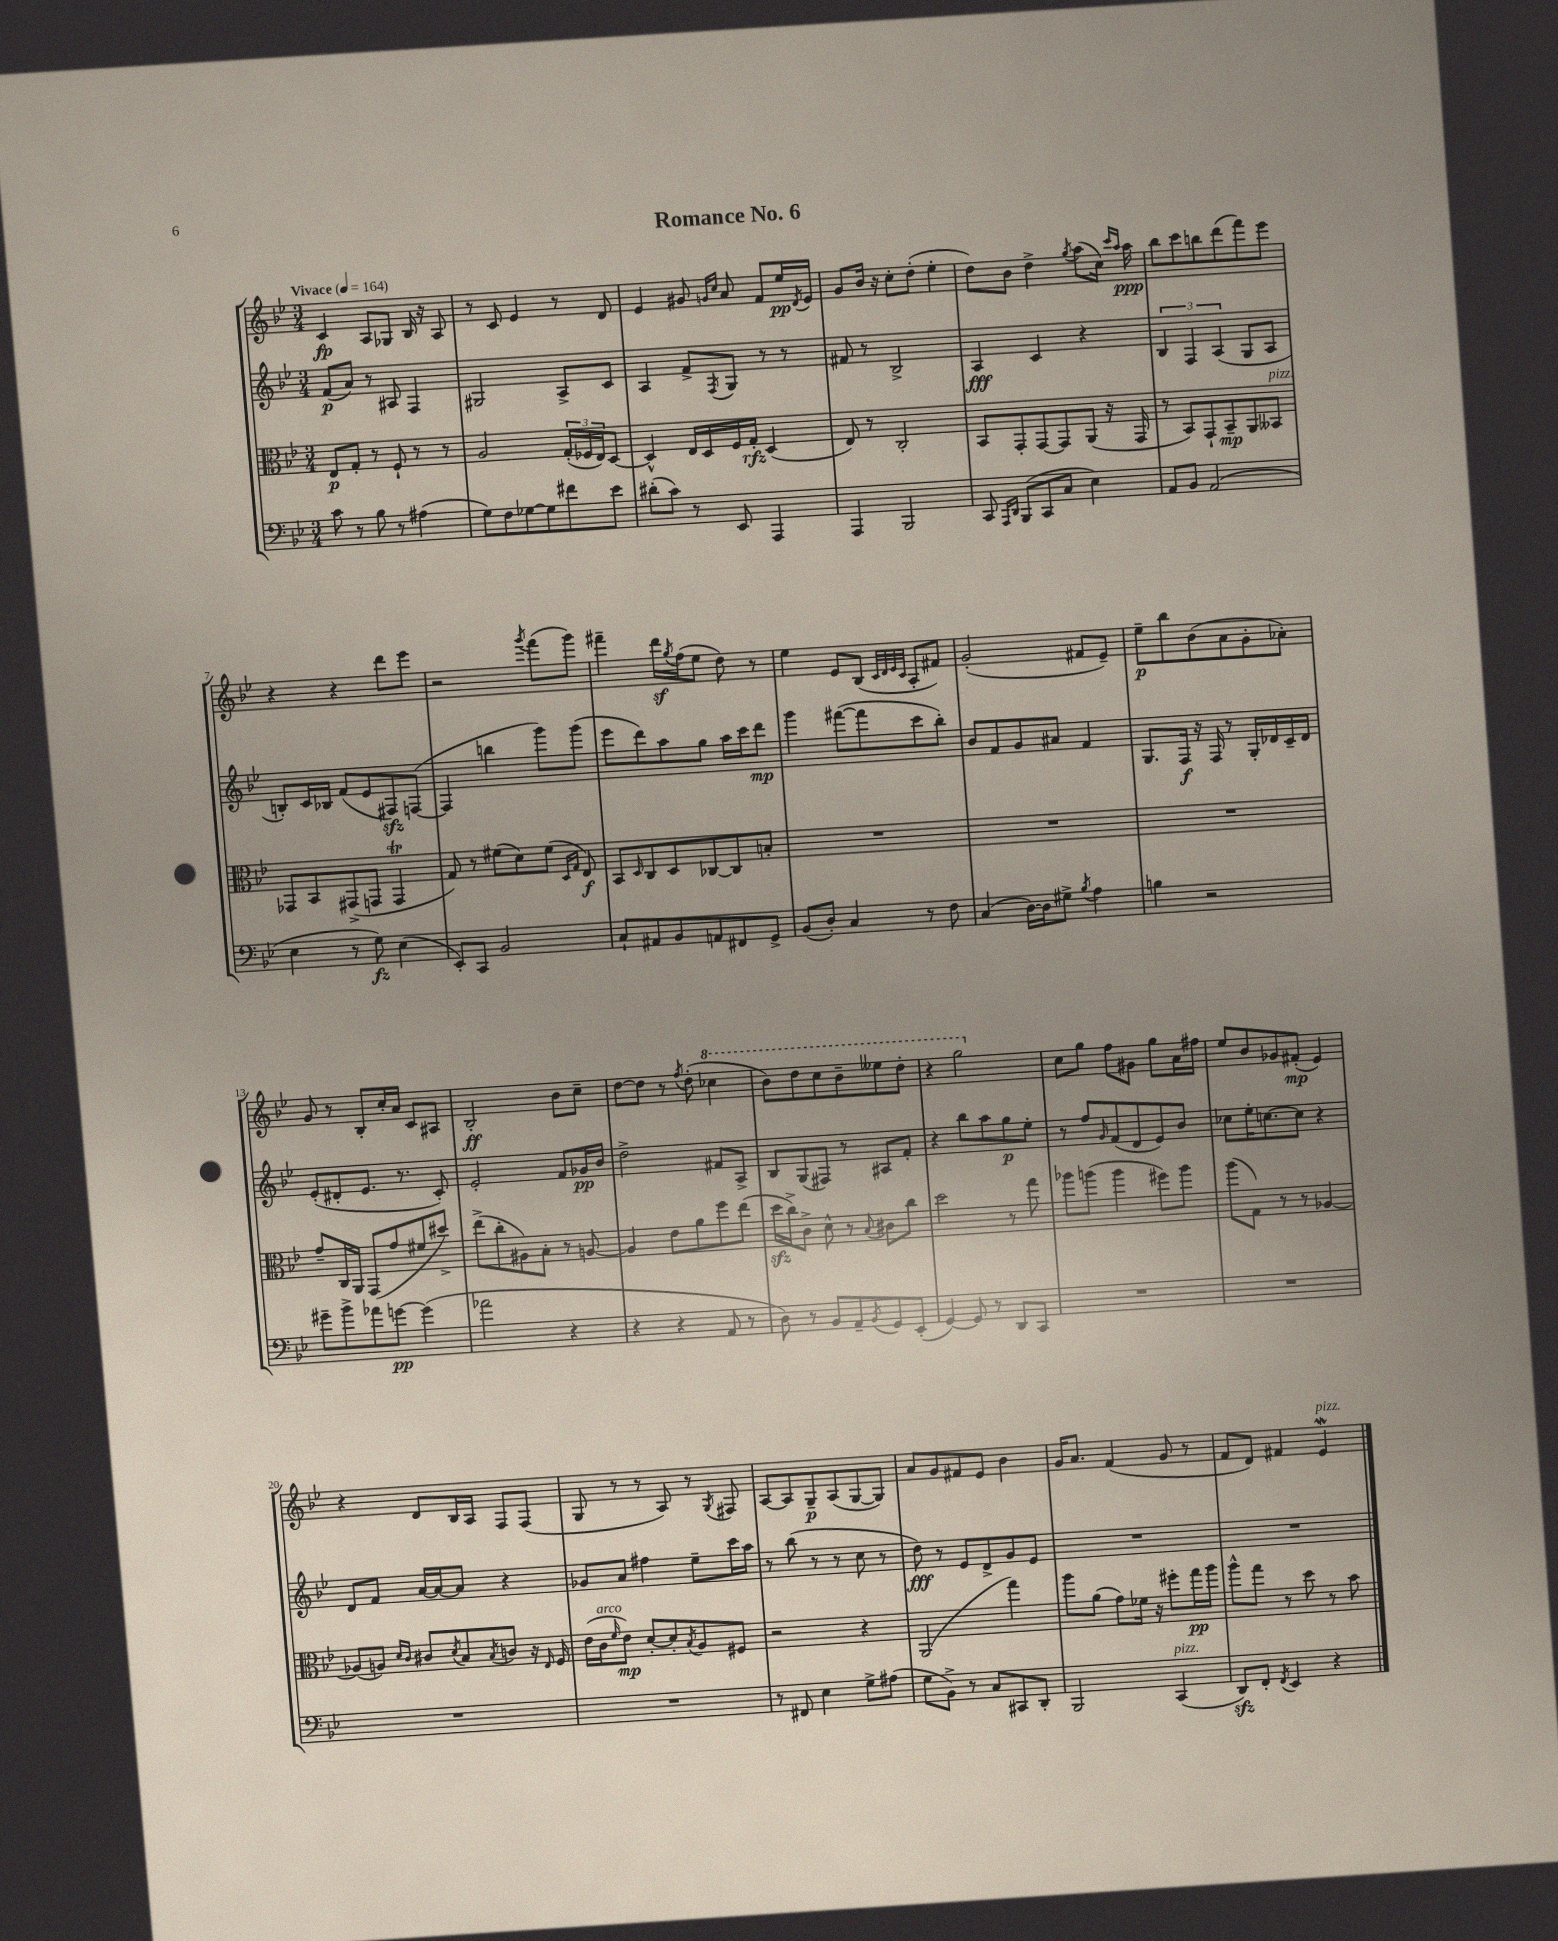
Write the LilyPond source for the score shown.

\header { title = "Romance No. 6" }
<<
\new StaffGroup <<
\new Staff = "s0" {
    \clef treble \key bes \major \numericTimeSignature \time 3/4 \tempo "Vivace" 4 = 164
    c'4\fp a8 ges8 bes16 r16 a8 |
    r8 c'8 ees'4 r8 d'8 |
    ees'4 gis'8 \grace { g'16 c''16 } a'8 f'8 ees''16\pp \acciaccatura { d'8 } ees'16 |
    g'8 bes'16 r16 c''8-. d''8-.( ees''4-. |
    d''8) bes'8 d''4-> \acciaccatura { g''8 } a''8( c''16) \grace { c'''16 a''16 } a''16\ppp |
    bes''8 c'''8 b''8 d'''8( f'''8) ees'''8 |
    r4 r4 d'''8 ees'''8 |
    r2 \acciaccatura { g'''8 } f'''8( g'''8) |
    fis'''4-- d'''16\sf \acciaccatura { g''8 } f''16( ees''8 d''8) r8 |
    ees''4 ees'8 bes8( \grace { c'32 d'32 ees'32 c'32 } a8-. fis'8) |
    g'2-.( fis'8 ees'8--) |
    ees''8--\p bes''8 bes'8( a'8 g'8-. aes'8-.) |
    g'8 r8 bes8-. c''16-. a'16 c'8 ais8 |
    bes2-.\ff bes'8 c''8-- |
    d''8~ d''8 r8 \acciaccatura { f''8 } d''8-.( \ottava #1 ces'''4 |
    bes''8) d'''8 c'''8 bes''8-- eeses'''8 d'''8-. |
    r4 g'''2 \ottava #0 |
    c''8 g''8 f''8 gis'8 g''8 a'16 fis''16 |
    ees''8 bes'8 ges'8 fis'8-.\mp( ees'4) |
    r4 d'8 bes16 a16 f8 f8( |
    g8 r8 r8 a8) r8 \acciaccatura { g8 } fis8 |
    a8~ a8 g8--\p a8( g8~ g8) |
    a'8 g'8 fis'8 ees'8 bes'4 |
    g'16 a'8. f'4( g'8 r8 |
    f'8 d'8) fis'4 ees'4\mordent^\markup { \italic "pizz." } \bar "|." |
}
\new Staff = "s1" {
    \clef treble \key bes \major \numericTimeSignature \time 3/4
    f'8\p( a'8) r8 ais8 f4 |
    gis2 a8-> c'8 |
    a4 f'8-> \acciaccatura { f8 } g8 r8 r8 |
    fis'8 r8 bes2-> |
    a4\fff c'4 r4 |
    \tuplet 3/2 { bes4 f4 a4( } g8 a8 |
    b8-.) c'16 bes16 f'8( ees'8 fis8\sfz) f8~( |
    f4 b''4 g'''8) g'''8( |
    ees'''8 d'''8) a''8 g''8 a''16 c'''16 d'''8\mp |
    g'''4 fis'''8~( fis'''8 c'''8 bes''8-.) |
    bes'8 f'8 g'8 ais'8 f'4 |
    g8. f16\f r16 f16 r8 g16-. des'16 c'16-- des'16 |
    ees'8-.( dis'8-. ees'8. r8. c'8-.) |
    ees'2-. f'8 ges'16\pp bes'16 |
    d''2-> fis'8 a8-> |
    bes8 g8( fis8) r8 ais8 f'8-. |
    r4 bes''8 a''8 g''8\p ees''8-. |
    r8 f''8 \grace { g'16 } f'8( d'8 ees'8) bes'8 |
    ces''8 ees''16-. c''8.~ c''8 r4 |
    d'8 f'8 a'16~ a'16~ a'8 r4 |
    ges'8 a'8 fis''4 ees''8-- c'''16 a''16 |
    r8 bes''8( r8 r8 c''8 r8 |
    d''8\fff) r8 ees'8 d'8-> g'8 ees'8 |
    R2. |
    R2. \bar "|." |
}
\new Staff = "s2" {
    \clef alto \key bes \major \numericTimeSignature \time 3/4
    ees8\p g8-. r8 f8-! r8 r8 |
    a2 \tuplet 3/2 { g16-.( fes16 ees16) } d8~ |
    d4-^ ees16 d16 f16 g16-.\rfz d4( |
    ees8) r8 c2-. |
    bes,8 g,8-. g,8~ g,8 a,8( r16 g,16 |
    r8 bes,8) g,8-! bes,8--\mp a,8 beses,8^\markup { \italic "pizz." } |
    ges,8 bes,8 gis,8->( g,8 g,4\trill |
    g8) r8 fis'8( d'8) fis'8( \grace { d16 g16 } ees8\f) |
    bes,8 \grace { d16 } c8 d8 ces8~ ces8 b8-. |
    R2. |
    R2. |
    R2. |
    g'8-- c16 a,16 g,8( g'8 fis'8 dis''8->) |
    ees''8->( c''8-. ais8) bes8-. r8 a8~ |
    a4 ees'8 a'8 f''8 ees''8( |
    d''16\sfz c''16->) c'8-> d'8-^ r8 \appoggiatura { bes8 } cis'8 c''8 |
    d''2 r8 g''8 |
    aes''8 a''8( a''4 fis''8) a''8 |
    a''8( g8) r8 r8 aes4~ |
    aes8( a8) \grace { d'16 c'16 } cis'8 \acciaccatura { d'8 } bes8 \acciaccatura { bes8 } c'8 r16 \grace { ees16 } f16 |
    ees'16( c'16^\markup { \italic "arco" } \grace { f'16 } ees'8\mp) d'8~-. d'8-. \acciaccatura { bes8 } a8 fis8 |
    r2 r4 |
    a,2( g''4) |
    a''8 a'8( g'8) fes'16 r16 fis''8-. g''16\pp a''16 |
    a''8-^ g''8 r8 d''8 r8 bes'8 \bar "|." |
}
\new Staff = "s3" {
    \clef bass \key bes \major \numericTimeSignature \time 3/4
    c'8 r8 bes8 r8 ais4( |
    g8) f8 ges8~ ges8 fis'8 ees'8 |
    dis'8-.( c'8) r8 ees,8 a,,4 |
    a,,4 bes,,2 |
    c,8 \grace { a,,16 d,16 } bes,,8( c,8 c8 ees4) |
    a,8 bes,8 a,2( |
    ees4 r8 g8\fz) ees4( |
    ees,8-.) c,8 bes,2 |
    c8-! ais,8 bes,8 a,8 fis,8 g,8-> |
    bes,8( d8-.) c4 r8 f8 |
    c4( d16~) d16 gis8-> \acciaccatura { bes8 } a4 |
    b4 r2 |
    gis'8-- bes'8-> aes'8 g'8~\pp g'4( |
    aes'2 r4 |
    r4 r4 a,8 r8 |
    d8) r8 bes,8 a,8-- \acciaccatura { bes,8 } g,8 ees,8-.( |
    g,4~) g,8 r8 d,8 c,8 |
    R2. |
    R2. |
    R2. |
    R2. |
    r8 fis,8 ees4 g8-> ais8( |
    g8 bes,8->) r8 c8 cis,8 d,8-. |
    bes,,2 c,4^\markup { \italic "pizz." }( |
    d,8\sfz) f,8-. \acciaccatura { f,8 } ees,4 r4 \bar "|." |
}
>>
>>
